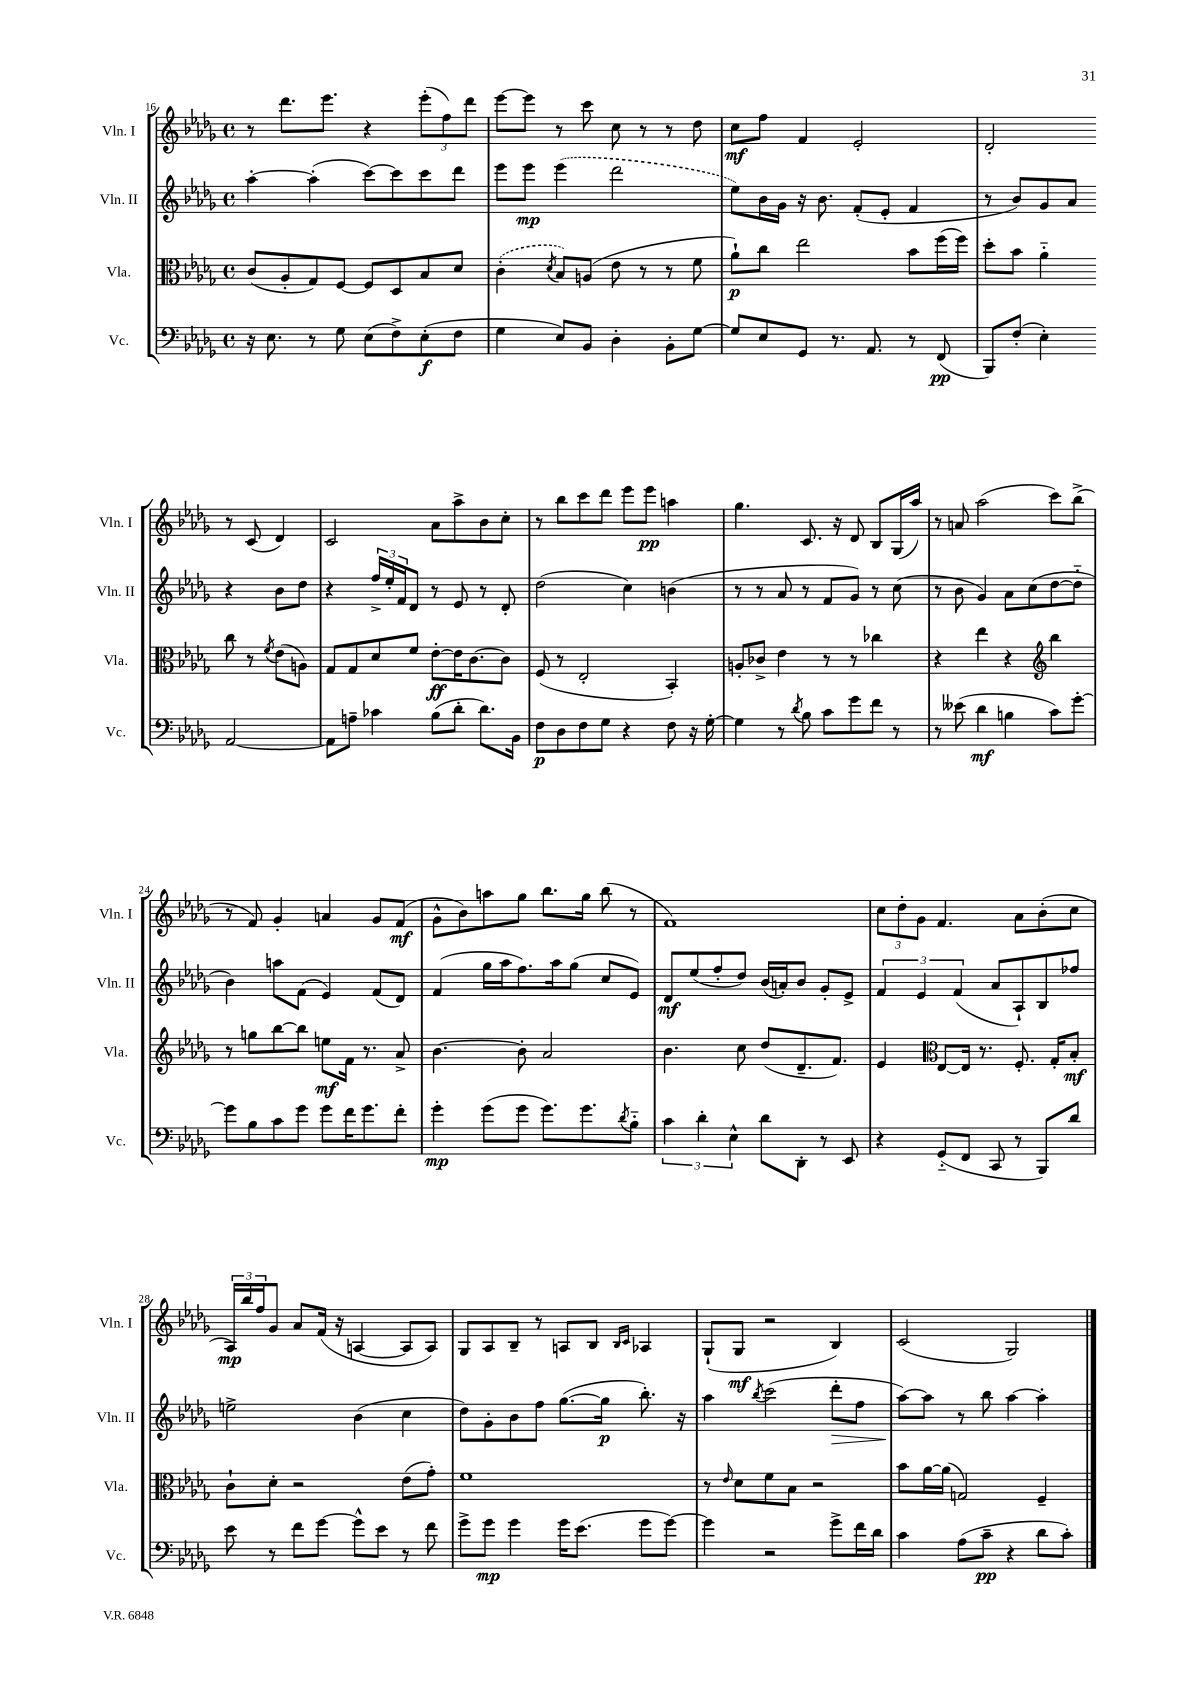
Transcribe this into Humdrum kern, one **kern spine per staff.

**kern	**kern	**kern	**kern
*staff4	*staff3	*staff2	*staff1
*clefF4	*clefC3	*clefG2	*clefG2
*k[b-e-a-d-g-]	*k[b-e-a-d-g-]	*k[b-e-a-d-g-]	*k[b-e-a-d-g-]
*M4/4	*M4/4	*M4/4	*M4/4
*met(c)	*met(c)	*met(c)	*met(c)
16r	(8c	[4aa-'	8r
8.E-	.	.	.
.	8A-'	.	8.ddd-
8r	8G-)	(4aa-']	.
.	.	.	8.eee-
8G-	[8F	.	.
(8E-	8F]	[8ccc)	4r
8F^)	8D-	8ccc]	.
(8E-'	8B-	8ccc	(12eee-'
.	.	.	12ff)
8F	8d-	8ddd-	.
.	.	.	12ddd-
=	=	=	=
4G-	(4c'	8eee-	[8eee-
.	.	8eee-	8eee-]
.	8qd-	.	.
8E-)	8B-)	(4eee-	8r
8BB-	(8A	.	8ccc
4D-'	8e-	2ddd-	8cc
.	8r	.	8r
8BB-'	8r	.	8r
[8G-	8f	.	8dd-
=	=	=	=
8G-]	8a-`)	8ee-)	8cc
8E-	8cc	16b-	8ff
.	.	16g-	.
8GG-	2ee-	16r	4f
.	.	8.b-	.
8.r	.	.	.
.	.	(8f'	2e-'
8.AA-	.	.	.
.	.	8e-'	.
8r	8b-	4f	.
(8FF	(16ff	.	.
.	16ff)	.	.
=	=	=	=
8BBB-)	8dd-'	8r	2d-'
(8F'	8b-	8b-)	.
4E-')	4a-'~	8g-	.
.	.	8a-	.
[2AA-	8cc	4r	8r
.	8r	.	(8c
.	8qf	.	.
.	(8e-	8b-	4d-)
.	8A)	8dd-	.
=	=	=	=
8AA-]	8G-	4r	2c
8A~	8G-	.	.
4c-	8d-	24ff^	.
.	.	24ee-'	.
.	.	24f	.
.	8f	8d-	.
(8B-	[8e-'	8r	8a-
8d-'	16e-]	8e-	8aa-^
.	[8.c	.	.
8.d-)	.	8r	8b-
.	8c]	8d-'	8cc'
16BB-	.	.	.
=	=	=	=
8F	(8F	(2dd-	8r
8D-	8r	.	8bb-
8F	2E-'	.	8ccc
8G-	.	.	8ddd-
4r	.	4cc)	8eee-
.	.	.	8eee-
8F	4BB-')	(4b	4aa
16r	.	.	.
[16G-'	.	.	.
=	=	=	=
4G-]	8A'	8r	4.gg-
.	8c-^	8r	.
8r	4e-	8a-	.
8qd-	.	.	.
8B-	.	8r	8.c
8c	8r	8f	.
.	.	.	16r
8g-	8r	8g-)	8d-
8f	4cc-	8r	8B-
8r	.	(8cc	(16G-
.	.	.	16aa-)
=	=	=	=
8r	4r	8r	8r
(8e--	.	8b-	8a
4d-	4ee-	4g-)	(2aa-
4B	4r	8a-	.
.	.	(8cc	.
*	*clefG2	*	*
8c)	4bb-	[8dd-	8ccc)
[8g-'	.	8dd-'~]	(8bb-^
=	=	=	=
8g-]	8r	4b-)	8r
8B-	8gg	.	8f)
8c	[8bb-	8aa	4g-'
8g-	8bb-]	(8f	.
8g-	8ee	4e-)	4a
16f	16f	.	.
8.g-	8.r	.	.
.	.	(8f	8g-
8f'	8a-^	8d-)	(8f
=	=	=	=
4g-'	[4.b-	(4f	8g-^^
.	.	.	8b-)
(8g-	.	16gg-	8aa
.	.	16aa-	.
8g-	8b-']	8.ff)	8gg-
8.g-)	2a-	.	8.bb-
.	.	16aa-	.
.	.	(8gg-	.
8.g-	.	.	16gg-
.	.	8cc	(8bb-
8qd-	.	.	.
8B-'~	.	8e-)	8r
=	=	=	=
6c	4.b-	8d-	1f)
.	.	(8ee-	.
6d-'	.	.	.
.	.	8ff'	.
6E-^^	.	.	.
.	8cc	8dd-)	.
8d-	(8dd-	(16b-	.
.	.	16a')	.
8DD-'	8.d-~	8b-	.
8r	.	8g-'	.
.	8.f)	.	.
8EE-	.	8e-^	.
=	=	=	=
4r	4e-	6f	12cc
.	.	.	12dd-'
.	.	6e-	12g-
*	*clefC3	*	*
(8GG-'~	[8E-	.	4.f
.	.	(6f	.
8FF	16E-]	.	.
.	8.r	.	.
8CC	.	8a-	.
8r	8.F'	8A-`)	8a-
8BBB-)	.	8B-	(8b-'
.	16G-'	.	.
8d-	8B-'	8ff-	8cc
=	=	=	=
8e-	8c`	2ee^	24A-)
.	.	.	24bb-
.	.	.	24ff
8r	8d-'	.	8g-
8f	2r	.	8a-
[8g-	.	.	(16f
.	.	.	16r
8g-^^]	.	(4b-	[4A
8e-	.	.	.
8r	(8e-	4cc	8A]
8f	8g-')	.	8A)
=	=	=	=
8g-^	1f	8dd-)	8G-
8g-	.	8g-'	8A-
4g-	.	8b-	8B-~
.	.	8ff	8r
16g-	.	([8.gg-	8A
(8.e-	.	.	.
.	.	.	8B-
.	.	16gg-]	.
.	.	.	16qqB-
.	.	.	16qqc
8g-	.	8.bb-')	4A-
[8g-)	.	.	.
.	.	16r	.
=	=	=	=
4g-]	8r	4aa-	(8G-`
.	16qqe-	.	.
.	8d-	.	8G-
.	.	8qbb-	.
2r	8f	(2ccc	2r
.	8B-	.	.
.	2r	.	.
8g-^	.	8ddd-'	4B-)
16f	.	8ff	.
16d-	.	.	.
=	=	=	=
4c	8b-	[8aa-)	(2c
.	[16a-	8aa-]	.
.	(16a-]	.	.
(8A-	2G)	8r	.
8c~	.	8bb-	.
4r	.	[4aa-	2G-)
8d-	4F~	4aa-']	.
8c')	.	.	.
==	==	==	==
*-	*-	*-	*-
